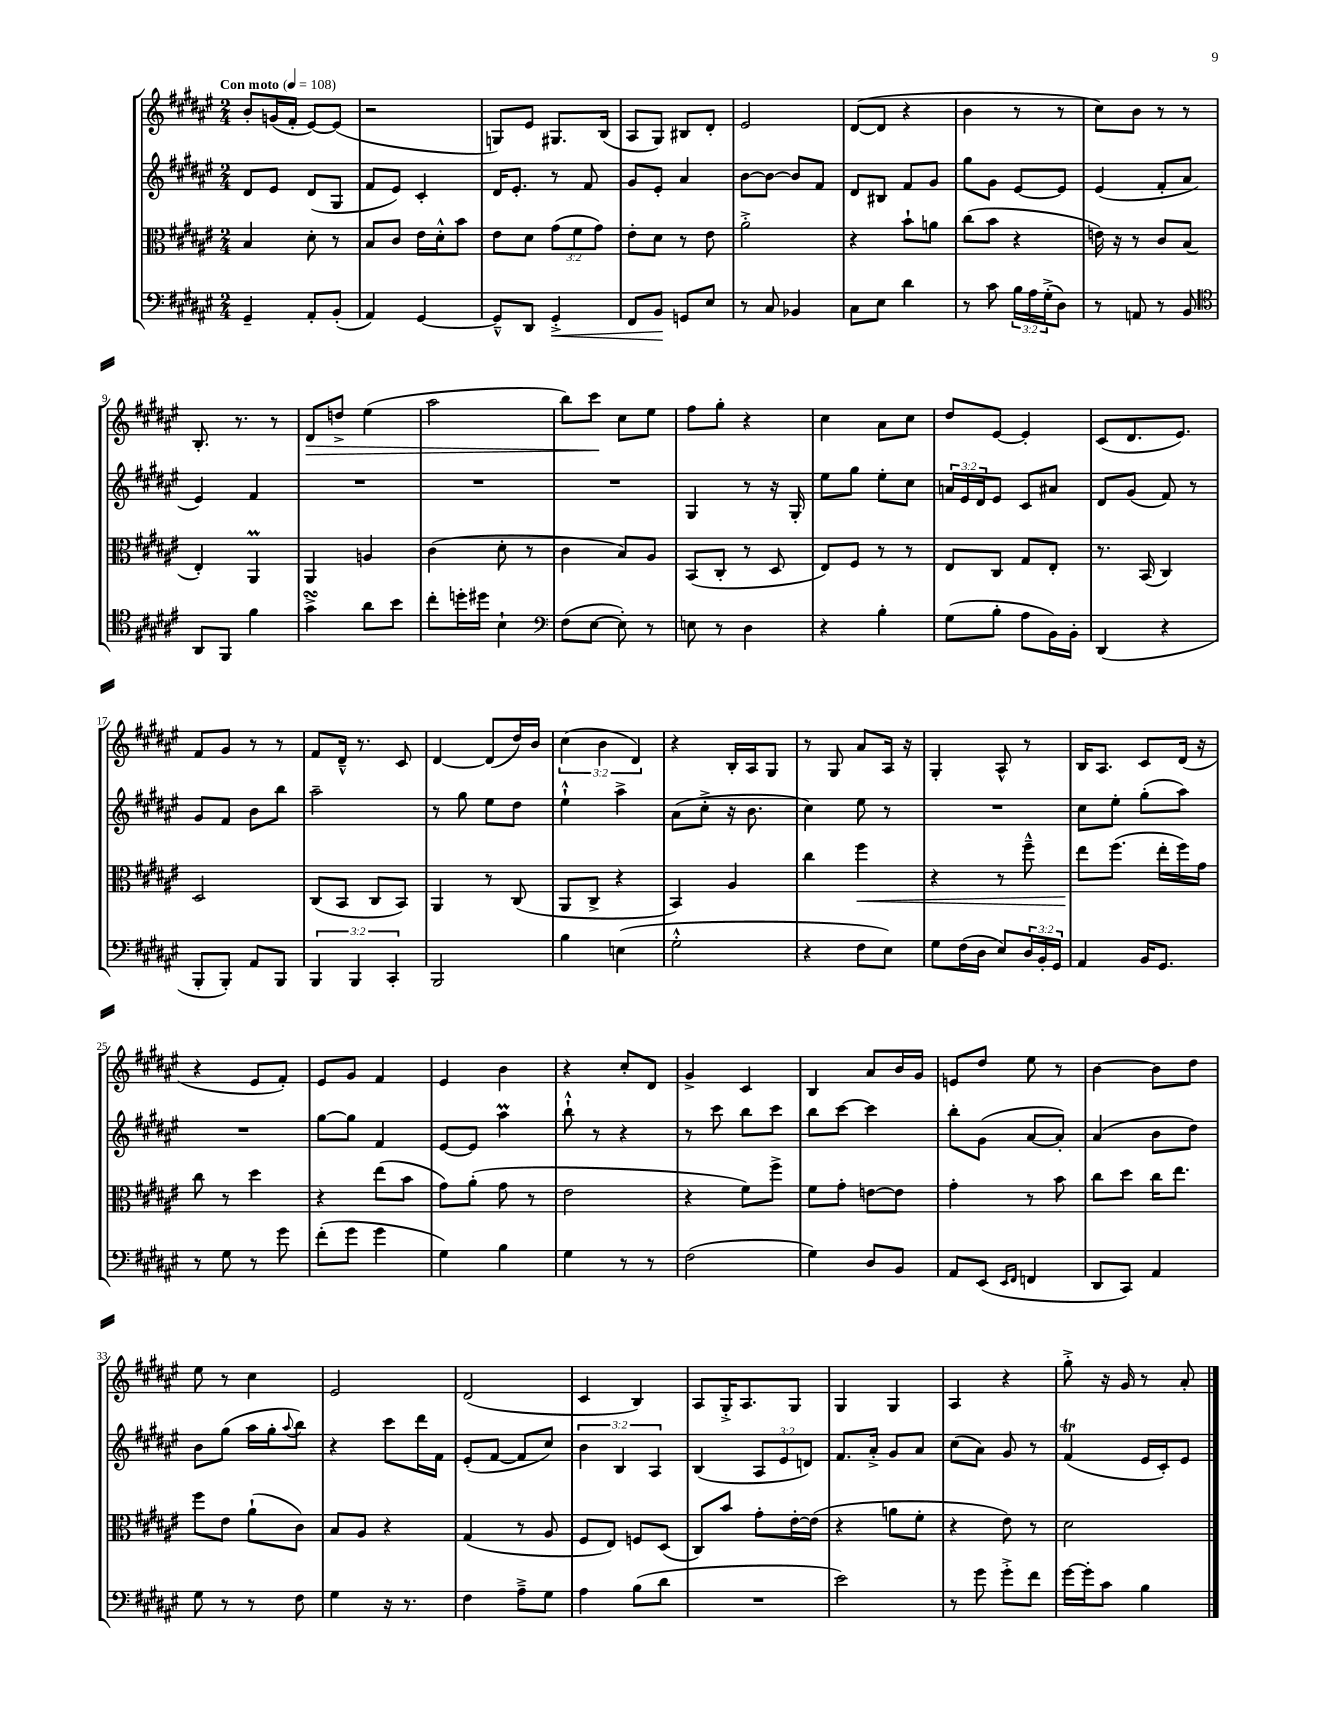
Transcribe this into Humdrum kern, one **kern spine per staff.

**kern	**dynam	**kern	**dynam	**kern	**kern	**dynam
*part4	*part4	*part3	*part3	*part2	*part1	*part1
*staff4	*staff4	*staff3	*staff3	*staff2	*staff1	*staff1
*clefF4	*	*clefC3	*	*clefG2	*clefG2	*
*k[f#c#g#d#a#e#]	*	*k[f#c#g#d#a#e#]	*	*k[f#c#g#d#a#e#]	*k[f#c#g#d#a#e#]	*
*M2/4	*	*M2/4	*	*M2/4	*M2/4	*
*MM108	*	*MM108	*	*MM108	*MM108	*
=1	=1	=1	=1	=1	=1	=1
!	!	!	!	!	!LO:TX:a:B:t=Con moto	!
4GG#~/	.	4B/	.	8d#/L	8b'/L	.
.	.	.	.	8e#/J	(16gn/L	.
.	.	.	.	.	16f#'/JJ	.
8AA#'/L	.	8d#'\	.	(8d#/L	[8e#/L)	.
(8BB'/J	.	8r	.	8G#/J	(8e#/J]	.
=2	=2	=2	=2	=2	=2	=2
4AA#/)	.	8B/L	.	8f#/L	2r	.
.	.	8c#/J	.	8e#/J)	.	.
[4GG#/	.	16e#\LL	.	4c#'/	.	.
.	.	16d#'^^\J	.	.	.	.
.	.	8b\J	.	.	.	.
=3	=3	=3	=3	=3	=3	=3
8GG#~^^/L]	.	8e#\L	.	16d#/KL	8Gn/L)	.
.	.	.	.	8.e#'/J	.	.
8DD#/J	.	8d#\J	.	.	8e#/J	.
!	!LO:HP:b	!	!	!	!	!
4GG#'^/	<	(12g#\L	.	8r	8.G#X/L	.
.	.	12f#\	.	.	.	.
.	.	.	.	8f#/	.	.
.	.	12g#\J)	.	.	.	.
.	.	.	.	.	(16B/Jk	.
=4	=4	=4	=4	=4	=4	=4
8FF#/L	.	8e#'\L	.	8g#/L	8A#/L	.
8BB/J	.	8d#\J	.	8e#'/J	8G#/J)	.
8GGn/L	[	8r	.	4a#/	8B#X/L	.
8E#/J	.	8e#\	.	.	8d#'/J	.
=5	=5	=5	=5	=5	=5	=5
8r	.	2a#'^\	.	[8b\L	2e#/	.
8C#/	.	.	.	8b\J_	.	.
4BB-X/	.	.	.	8b/L]	.	.
.	.	.	.	8f#/J	.	.
=6	=6	=6	=6	=6	=6	=6
8C#\L	.	4r	.	8d#/L	([8d#/L	.
8E#\J	.	.	.	8B#X/J	8d#/J]	.
4d#\	.	8b`\L	.	8f#/L	4r	.
.	.	8an\J	.	8g#/J	.	.
=7	=7	=7	=7	=7	=7	=7
8r	.	(8cc#\L	.	8gg#\L	4b\	.
8c#\	.	8b\J	.	8g#\J	.	.
24B\LL	.	4r	.	[8e#/L	8r	.
24A#\	.	.	.	.	.	.
(24G#'^\J	.	.	.	.	.	.
8D#\J)	.	.	.	8e#/J]	8r	.
=8	=8	=8	=8	=8	=8	=8
8r	.	16en\)	.	(4e#/	8cc#\L)	.
.	.	16r	.	.	.	.
8AAn/	.	8r	.	.	8b\J	.
8r	.	8c#/L	.	8f#'/L	8r	.
8BB/	.	(8B/J	.	8a#/J	8r	.
!!LO:LB:g=z
=9	=9	=9	=9	=9	=9	=9
*clefC4	*	*	*	*	*	*
8AA#/L	.	4E#'/)	.	4e#/)	8.B'/	.
8FF#/J	.	.	.	.	.	.
.	.	.	.	.	8.r	.
4f#\	.	4AA#m/	.	4f#/	.	.
.	.	.	.	.	8r	.
=10	=10	=10	=10	=10	=10	=10
!	!	!	!	!	!	!LO:HP:b
4g#sSSS^\	.	4AA#/	.	2r	8d#/L	>
.	.	.	.	.	8ddn^/J	.
8a#\L	.	4An/	.	.	(4ee#\	.
8b\J	.	.	.	.	.	.
=11	=11	=11	=11	=11	=11	=11
8cc#'\L	.	(4c#\	.	2r	2aa#\	.
16ddn'\L	.	.	.	.	.	.
16dd#X\JJ	.	.	.	.	.	.
4B`\	.	8d#'\	.	.	.	.
.	.	8r	.	.	.	.
=12	=12	=12	=12	=12	=12	=12
*clefF4	*	*	*	*	*	*
(8F#\L	.	4c#\	.	2r	8bb\L)	.
[8E#\J	.	.	.	.	8ccc#\J	.
8E#'\])	.	8B/L)	.	.	8cc#\L	]
8r	.	8A#/J	.	.	8ee#\J	.
=13	=13	=13	=13	=13	=13	=13
8En\	.	(8BB/L	.	4G#/	8ff#\L	.
8r	.	8C#'/J	.	.	8gg#'\J	.
4D#\	.	8r	.	8r	4r	.
.	.	8D#/	.	16r	.	.
.	.	.	.	16G#'/	.	.
=14	=14	=14	=14	=14	=14	=14
4r	.	8E#/L)	.	8ee#\L	4cc#\	.
.	.	8F#/J	.	8gg#\J	.	.
4B'\	.	8r	.	8ee#'\L	8a#\L	.
.	.	8r	.	8cc#\J	8cc#\J	.
=15	=15	=15	=15	=15	=15	=15
(8G#\L	.	8E#/L	.	24an/LL	8dd#/L	.
.	.	.	.	24e#/	.	.
.	.	.	.	24d#/J	.	.
8B'\J	.	8C#/J	.	8e#/J	[8e#/J	.
8A#\L	.	8G#/L	.	8c#/L	4e#'/]	.
16BB\L)	.	8E#'/J	.	8a#X/J	.	.
16BB'\JJ	.	.	.	.	.	.
=16	=16	=16	=16	=16	=16	=16
(4DD#/	.	8.r	.	8d#/L	(8c#/L	.
.	.	.	.	(8g#/J	8.d#/	.
.	.	(16BB/	.	.	.	.
4r	.	4C#/)	.	8f#/)	.	.
.	.	.	.	.	8.e#/J)	.
.	.	.	.	8r	.	.
!!LO:LB:g=z
=17	=17	=17	=17	=17	=17	=17
8BBB'/L	.	2D#/	.	8g#/L	8f#/L	.
8BBB'/J)	.	.	.	8f#/J	8g#/J	.
8AA#/L	.	.	.	8b\L	8r	.
8BBB/J	.	.	.	8bb\J	8r	.
=18	=18	=18	=18	=18	=18	=18
6BBB/	.	(8C#/L	.	2aa#~\	8f#/L	.
.	.	8BB/J	.	.	16d#~^^/Jk	.
6BBB/	.	.	.	.	.	.
.	.	.	.	.	8.r	.
.	.	8C#/L	.	.	.	.
6CC#'/	.	.	.	.	.	.
.	.	8BB/J)	.	.	8c#/	.
=19	=19	=19	=19	=19	=19	=19
2BBB/	.	4AA#/	.	8r	[4d#/	.
.	.	.	.	8gg#\	.	.
.	.	8r	.	8ee#\L	(8d#/L]	.
.	.	(8C#/	.	8dd#\J	16dd#/L)	.
.	.	.	.	.	16b/JJ	.
=20	=20	=20	=20	=20	=20	=20
4B\	.	8AA#/L	.	4ee#`^^\	(6cc#\	.
.	.	8C#^/J	.	.	.	.
.	.	.	.	.	6b\	.
(4En\	.	4r	.	4aa#^\	.	.
.	.	.	.	.	6d#/)	.
=21	=21	=21	=21	=21	=21	=21
2G#'^^\	.	4BB/)	.	(8a#\L	4r	.
.	.	.	.	8cc#'^\J	.	.
.	.	4A#/	.	16r	16B'/LL	.
.	.	.	.	8.b\	16A#/J	.
.	.	.	.	.	8G#/J	.
=22	=22	=22	=22	=22	=22	=22
4r	.	4cc#\	.	4cc#\)	8r	.
.	.	.	.	.	8G#/	.
!	!	!	!LO:HP:b	!	!	!
8F#\L	.	4ff#\	<	8ee#\	8a#/L	.
8E#\J)	.	.	.	8r	16A#/Jk	.
.	.	.	.	.	16r	.
=23	=23	=23	=23	=23	=23	=23
8G#\L	.	4r	.	2r	4G#'/	.
(16F#\L	.	.	.	.	.	.
16D#\JJ	.	.	.	.	.	.
8E#/L)	.	8r	.	.	8A#^^/	.
24D#/L	.	8ff#~^^\	.	.	8r	.
24BB'/	.	.	.	.	.	.
24GG#/JJ	.	.	.	.	.	.
=24	=24	=24	=24	=24	=24	=24
4AA#/	.	8ee#\L	.	8cc#\L	16B/KL	.
.	.	.	.	.	8.A#/J	.
.	.	(8.ff#\J	[	8ee#'\J	.	.
16BB/KL	.	.	.	(8gg#'\L	8c#/L	.
8.GG#/J	.	16ee#'\LL	.	.	.	.
.	.	16ff#\)	.	8aa#\J)	(16d#/Jk	.
.	.	16g#\JJ	.	.	16r	.
!!LO:LB:g=z
=25	=25	=25	=25	=25	=25	=25
8r	.	8cc#\	.	2r	4r	.
8G#\	.	8r	.	.	.	.
8r	.	4dd#\	.	.	8e#/L	.
8g#\	.	.	.	.	8f#'/J)	.
=26	=26	=26	=26	=26	=26	=26
(8f#'\L	.	4r	.	[8gg#\L	8e#/L	.
8g#\J	.	.	.	8gg#\J]	8g#/J	.
4g#\	.	(8ee#\L	.	4f#/	4f#/	.
.	.	8b\J	.	.	.	.
=27	=27	=27	=27	=27	=27	=27
4G#\)	.	8g#\L)	.	[8e#/L	4e#/	.
.	.	(8a#'\J	.	8e#/J]	.	.
4B\	.	8g#\	.	4aa#m\	4b\	.
.	.	8r	.	.	.	.
=28	=28	=28	=28	=28	=28	=28
4G#\	.	2e#\	.	8bb`^^\	4r	.
.	.	.	.	8r	.	.
8r	.	.	.	4r	8cc#'/L	.
8r	.	.	.	.	8d#/J	.
=29	=29	=29	=29	=29	=29	=29
(2F#\	.	4r	.	8r	4g#^/	.
.	.	.	.	8ccc#\	.	.
.	.	8f#\L)	.	8bb\L	4c#/	.
.	.	8ff#^\J	.	8ccc#\J	.	.
=30	=30	=30	=30	=30	=30	=30
4G#\)	.	8f#\L	.	8bb\L	4B/	.
.	.	8g#'\J	.	[8ccc#\J	.	.
8D#/L	.	[8en\L	.	4ccc#\]	8a#/L	.
8BB/J	.	8e\J]	.	.	16b/L	.
.	.	.	.	.	16g#/JJ	.
=31	=31	=31	=31	=31	=31	=31
8AA#/L	.	4g#'\	.	8bb'\L	8en/L	.
(8EE#/J	.	.	.	(8g#\J	8dd#/J	.
16qqEE#/LL	.	.	.	.	.	.
16qqFF#/JJ	.	.	.	.	.	.
4FFn/	.	8r	.	[8a#/L	8ee#\	.
.	.	8b\	.	8a#'/J])	8r	.
=32	=32	=32	=32	=32	=32	=32
8DD#/L	.	8cc#\L	.	(4a#/	[4b\	.
8CC#/J)	.	8dd#\J	.	.	.	.
4AA#/	.	16cc#\KL	.	8b\L	8b\L]	.
.	.	8.ee#\J	.	.	.	.
.	.	.	.	8dd#\J)	8dd#\J	.
!!LO:LB:g=z
=33	=33	=33	=33	=33	=33	=33
8G#\	.	8ff#\L	.	8b\L	8ee#\	.
8r	.	8e#\J	.	(8gg#\J	8r	.
8r	.	(8a#`\L	.	16aa#\LL	4cc#\	.
.	.	.	.	16gg#'\J	.	.
.	.	.	.	8qqaa#/	.	.
8F#\	.	8c#\J)	.	8bb\J)	.	.
=34	=34	=34	=34	=34	=34	=34
4G#\	.	8B/L	.	4r	2e#/	.
.	.	8A#/J	.	.	.	.
16r	.	4r	.	8ccc#\L	.	.
8.r	.	.	.	.	.	.
.	.	.	.	16ddd#\L	.	.
.	.	.	.	16f#\JJ	.	.
=35	=35	=35	=35	=35	=35	=35
4F#\	.	(4G#/	.	(8e#'/L	(2d#/	.
.	.	.	.	[8f#/J	.	.
8A#~^\L	.	8r	.	8f#/L]	.	.
8G#\J	.	8A#/	.	8cc#/J)	.	.
=36	=36	=36	=36	=36	=36	=36
4A#\	.	8F#/L	.	6b\	4c#/	.
.	.	8E#/J)	.	.	.	.
.	.	.	.	6B/	.	.
(8B\L	.	8Fn/L	.	.	4B/)	.
.	.	.	.	6A#/	.	.
8d#\J	.	(8D#/J	.	.	.	.
=37	=37	=37	=37	=37	=37	=37
2r	.	8C#/L)	.	(4B/	8A#/L	.
.	.	8b/J	.	.	16G#'^/K	.
.	.	.	.	.	8.A#/	.
.	.	8g#'\L	.	12A#/L	.	.
.	.	.	.	12e#/	.	.
.	.	[16e#'\L	.	.	8G#/J	.
.	.	.	.	12dn/J)	.	.
.	.	(16e#\JJ]	.	.	.	.
=38	=38	=38	=38	=38	=38	=38
2e#\)	.	4r	.	8.f#/L	4G#/	.
.	.	.	.	16a#'^/Jk	.	.
.	.	8an\L	.	8g#/L	4G#/	.
.	.	8f#'\J	.	8a#/J	.	.
=39	=39	=39	=39	=39	=39	=39
8r	.	4r	.	(8cc#\L	4A#/	.
8g#\	.	.	.	8a#\J)	.	.
8g#'^\L	.	8e#\)	.	8g#/	4r	.
8f#\J	.	8r	.	8r	.	.
=40	=40	=40	=40	=40	=40	=40
[16g#\LL	.	2d#\	.	(4f#T/	8gg#'^\	.
16g#'\J]	.	.	.	.	.	.
8c#\J	.	.	.	.	16r	.
.	.	.	.	.	16g#/	.
4B\	.	.	.	16e#/LL	8r	.
.	.	.	.	16c#'/J)	.	.
.	.	.	.	8e#/J	8a#'/	.
==	==	==	==	==	==	==
*-	*-	*-	*-	*-	*-	*-
